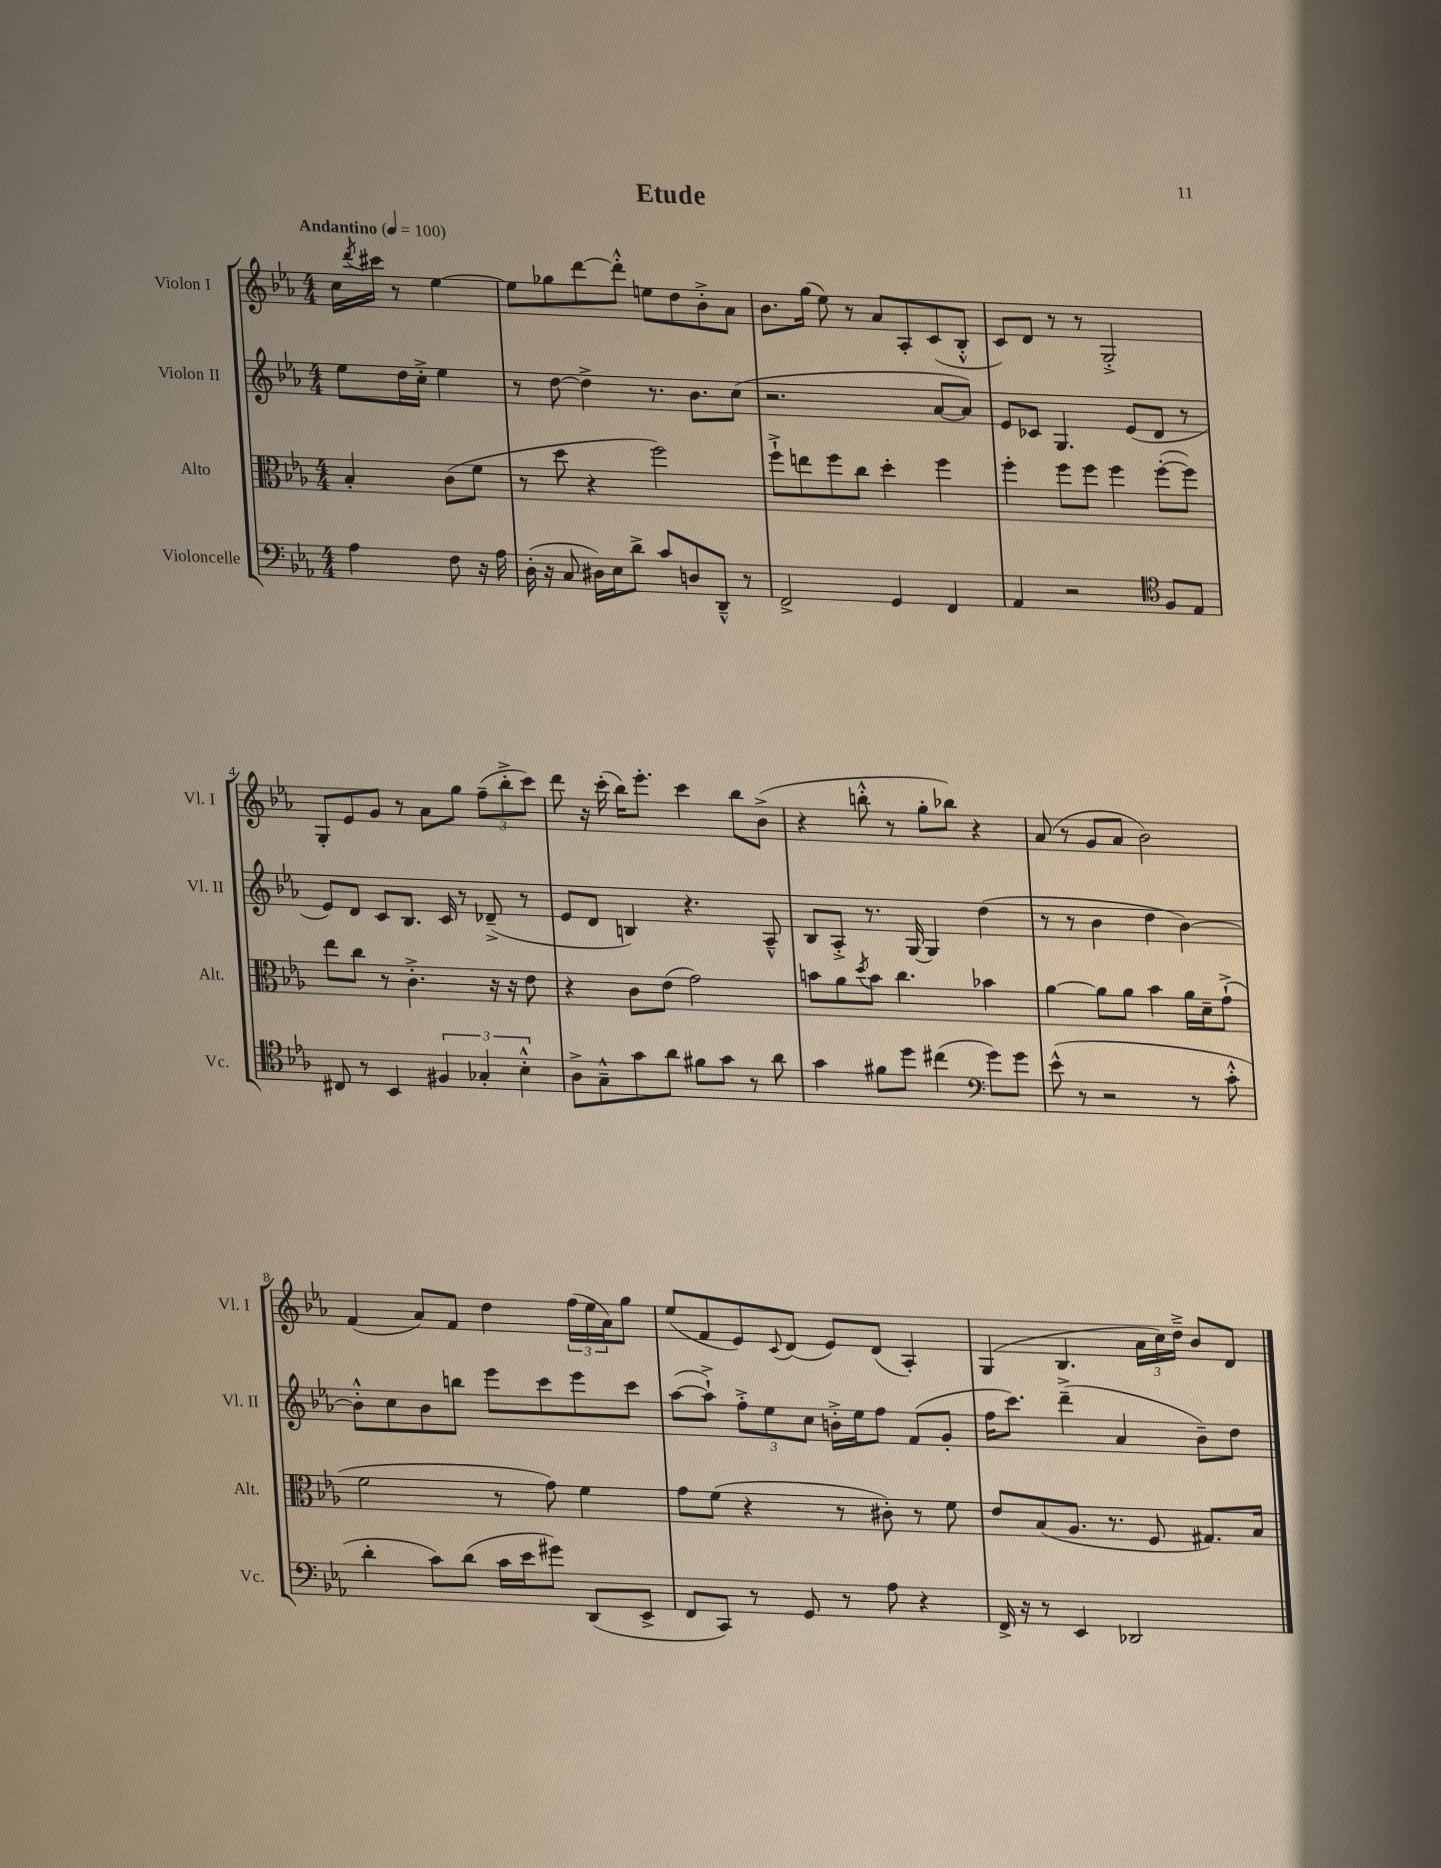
\header { title = "Etude" }
<<
\new StaffGroup <<
\new Staff = "s0" \with { instrumentName = "Violon I" shortInstrumentName = "Vl. I" } {
    \clef treble \key ees \major \numericTimeSignature \time 4/4 \partial 2 \tempo "Andantino" 4 = 100
    c''16 \acciaccatura { d'''8 } cis'''16 r8 ees''4~ |
    ees''8 ges''8 d'''8~ d'''8-.-^ e''8 d''8 bes'8-.-> aes'8 |
    bes'8. g''16( ees''8) r8 aes'8 aes8-. c'8( bes8-.-^ |
    c'8) d'8 r8 r8 g2-.-> |
    g8-. ees'8 g'8 r8 aes'8 g''8 \tuplet 3/2 { f''8--( bes''8-.-> c'''8) } |
    d'''8 r16 c'''16-.( bes''16) ees'''8.-. c'''4 bes''8 bes'8->( |
    r4 b''8-.-^ r8 g''8-. bes''8) r4 |
    aes'8( r8 g'8 aes'8 bes'2) |
    f'4( aes'8) f'8 d''4 \tuplet 3/2 { f''16( ees''16 aes'16) } g''8 |
    ees''8( f'8 ees'8) \appoggiatura { c'8 } d'8( ees'8) d'8( aes4-.) |
    g4( bes4. \tuplet 3/2 { aes'16 c''16) d''16---> } bes'8 d'8 \bar "|." |
}
\new Staff = "s1" \with { instrumentName = "Violon II" shortInstrumentName = "Vl. II" } {
    \clef treble \key ees \major \numericTimeSignature \time 4/4 \partial 2
    ees''8 d''16 c''16-.-> ees''4 |
    r8 d''8~ d''4-> r8. bes'8. c''8( |
    r2. aes'8~ aes'8) |
    ees'8 ces'8 g4. ees'8( d'8 r8 |
    ees'8) d'8 c'8 bes8. c'16 r8 des'8--->( r8 |
    ees'8 d'8 b4) r4. aes8---^ |
    bes8 aes8-.-> r8. g16~ g4 d''4( |
    r8 r8 bes'4 d''4 bes'4~) |
    bes'8-.-^ c''8 bes'8 b''8 ees'''8 c'''8 ees'''8 c'''8 |
    aes''8~( aes''8-!->) \tuplet 3/2 { f''8-.-> ees''8 c''8 } b'16-.-> ees''16 f''8 f'8( g'8-. |
    f''16 c'''8.) d'''4--->( aes'4 bes'8--) d''8 \bar "|." |
}
\new Staff = "s2" \with { instrumentName = "Alto" shortInstrumentName = "Alt." } {
    \clef alto \key ees \major \numericTimeSignature \time 4/4 \partial 2
    bes4-. c'8( f'8 |
    r8 d''8 r4 f''2) |
    f''8-!-> e''8 f''8 c''8 d''4-. f''4 |
    f''4-. f''8 f''8 f''4 f''8~-.( f''8) |
    ees''8 c''8 r8 c'4.-.-> r16 r16 ees'8 |
    r4 c'8 ees'8( g'2) |
    b'8 aes'8 \acciaccatura { d''8 } b'8 c''4. bes'4 |
    aes'4~ aes'8 aes'8 bes'4 aes'16 d'16-- g'8-!->( |
    f'2 r8 g'8) f'4 |
    g'8 f'8( r4 r8 cis'8-.) r8 f'8 |
    ees'8 bes8( aes8. r8. f8 gis8.) bes16 \bar "|." |
}
\new Staff = "s3" \with { instrumentName = "Violoncelle" shortInstrumentName = "Vc." } {
    \clef bass \key ees \major \numericTimeSignature \time 4/4 \partial 2
    aes4 f8 r16 aes16 |
    d16-.( r16 c8 dis16) ees16 d'8-> c'8 d8 d,8---^ r8 |
    f,2-> g,4 f,4 |
    aes,4 r2 \clef tenor f8 ees8 |
    cis8 r8 bes,4 \tuplet 3/2 { fis4 ges4-. bes4-.-^ } |
    aes8-> g8---^ g'8 aes'8 fis'8 g'8 r8 aes'8 |
    g'4 fis'8 d''8 cis''4( \clef bass g'8) g'8 |
    ees'8-^( r8 r2 r8 c'8-.-^ |
    d'4-. c'8) d'8( c'16 ees'16 gis'8) d,8( ees,8-> |
    f,8 c,8) r8 g,8 r8 aes8 r4 |
    f,16-> r16 r8 ees,4 des,2 \bar "|." |
}
>>
>>
